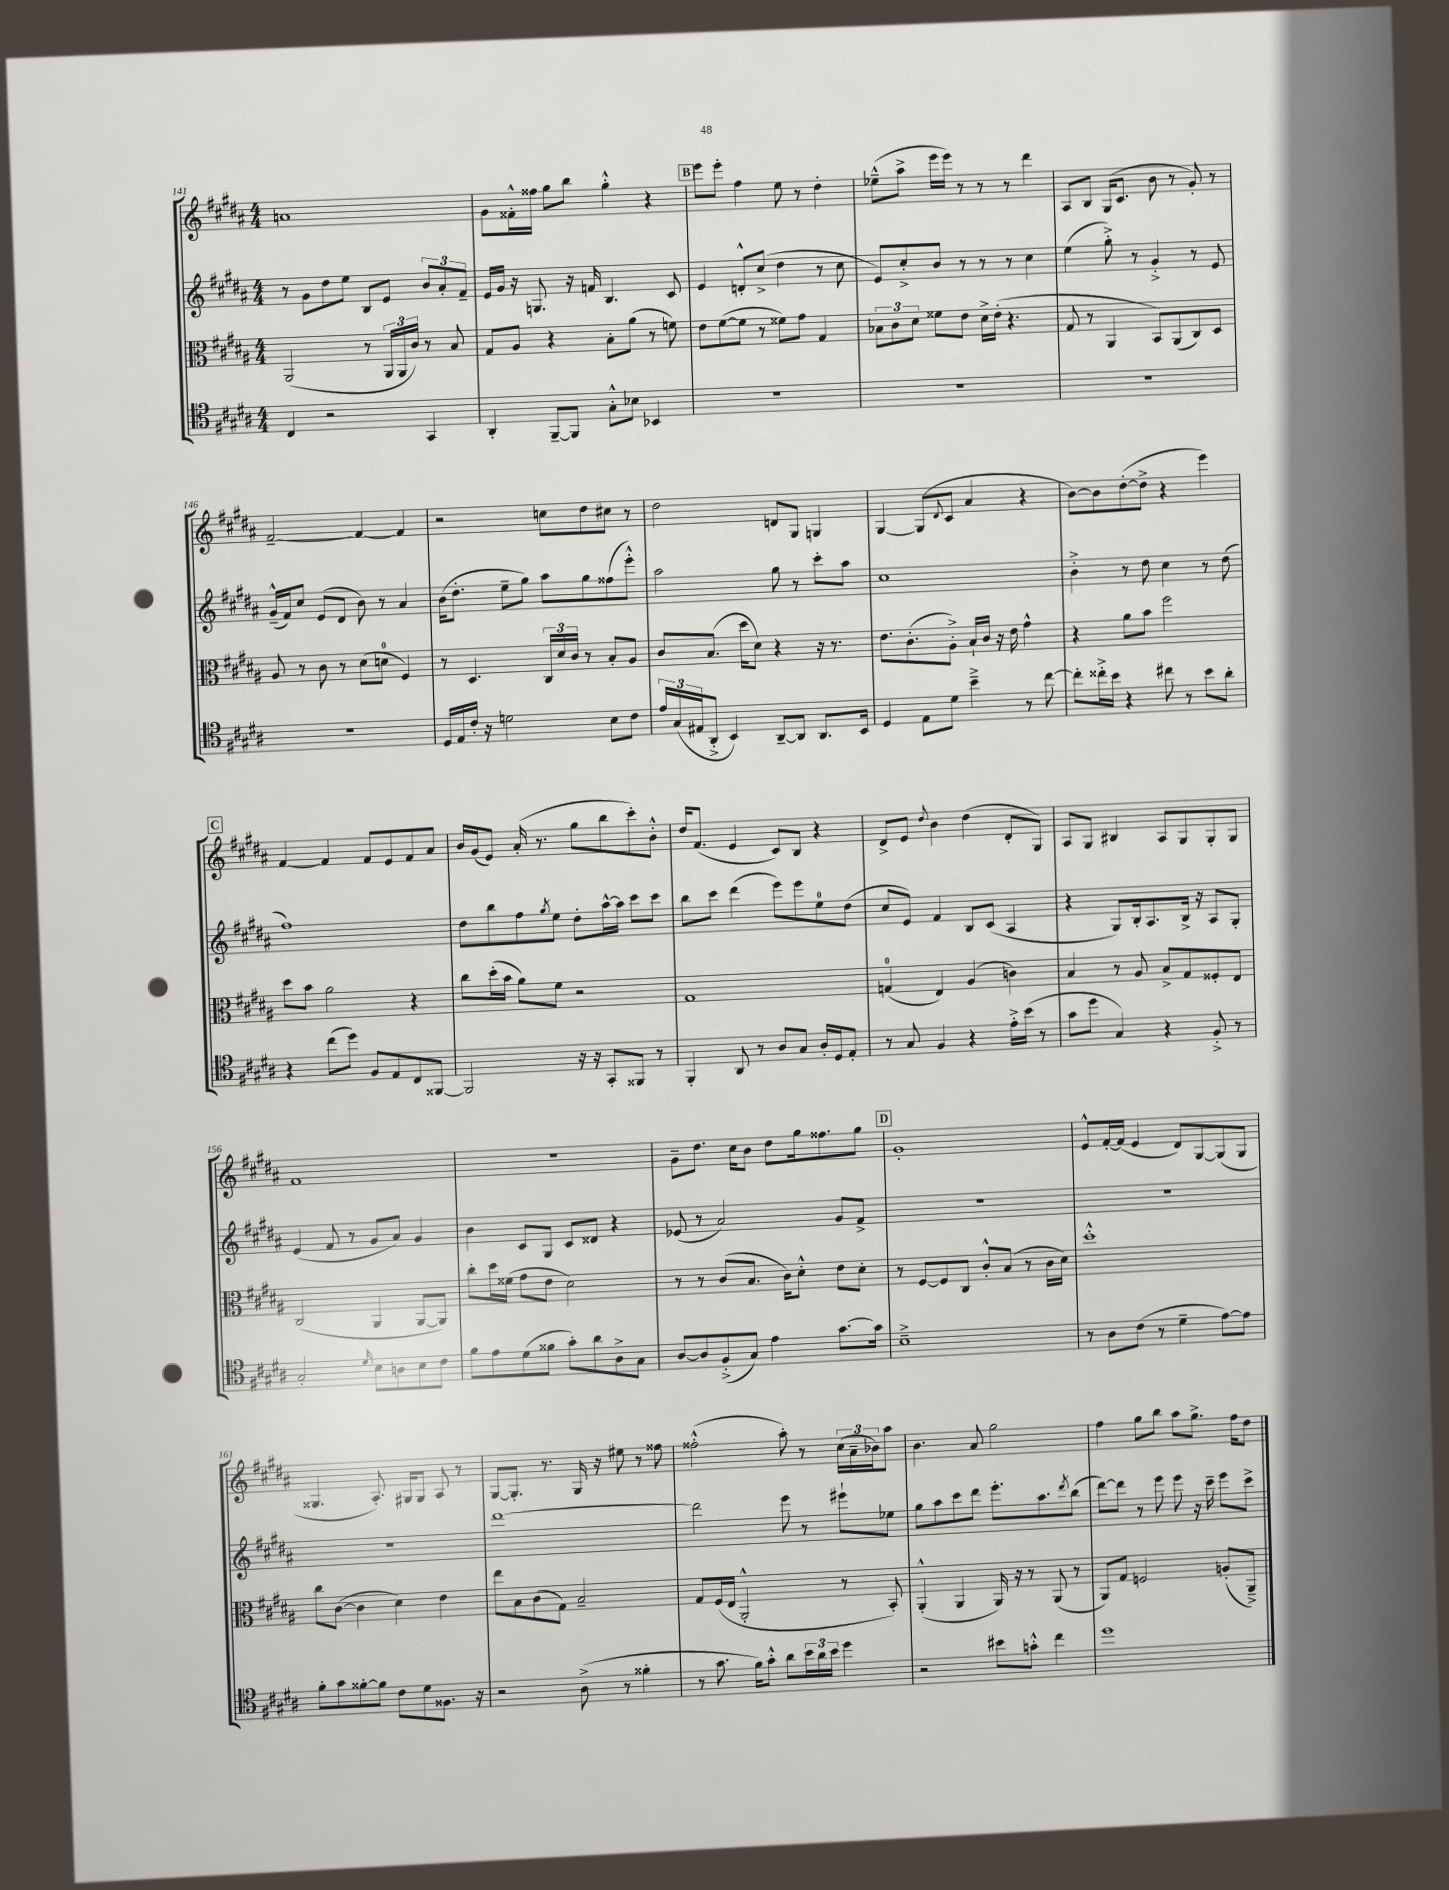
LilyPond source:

<<
\new StaffGroup <<
\new Staff = "s0" {
    \clef treble \key b \major \numericTimeSignature \time 4/4
    a'1 |
    gis'8 fisis'16-.-^ fisis''16 gis''8 b''8 gis''4-.-^ r4 |
    \mark \markup { \box "B" } e'''8 e'''8-. fis''4 e''8 r8 dis''4-. |
    ees''8---^( ais''8-> e'''16 e'''16) r8 r8 r8 dis'''4 |
    ais8 b8 gis16( cis'8. b'8 r8 gis'8-.) r8 |
    fis'2~-- fis'4~ fis'4 |
    r2 c''8 dis''8 cis''8 r8 |
    dis''2 d'8 gis8 g4 |
    gis4~ gis8( \appoggiatura { dis'8 } cis'8 ais'4 r4 |
    b'8~) b'8 dis''8~-.( dis''8-> r4 e'''4) |
    \mark \markup { \box "C" } fis'4~ fis'4 fis'8 e'8 fis'8 ais'8 |
    b'16 gis'16( e'8) ais'16-.( r8. gis''8 b''8 cis'''8-.) b'8-.-^ |
    dis''16 fis'8.( e'4 cis'8) b8 r4 |
    dis'8-> e'8 \appoggiatura { dis''8 } b'4 dis''4( dis'8-. gis8) |
    ais8 gis8 bis4 ais8 gis8 gis8-. gis8 |
    fis'1 |
    R1 |
    gis'8-- dis''8. cis''16 b'8 dis''8 gis''16 fisis''8. gis''8 |
    \mark \markup { \box "D" } gis'1-. |
    e'8-^ fis'16~-. fis'16( e'4 dis'8) gis8~ gis8( gis8 |
    gisis4. ais8.-.) gis16 gis8 ais8 r8 |
    gis8~ gis8.-. r8. gis16 r16 eis''8 r8 fisis''8 |
    fisis''2-.-^( ais''8-.) r8 \tuplet 3/2 { cis''16( ais'16-- bes'16) } ais''8 |
    b'4. ais'8 gis''2 |
    fis''4 gis''8 b''8 ais''8 gis''8.-> fis''16 dis''8 \bar "|." |
}
\new Staff = "s1" {
    \clef treble \key b \major \numericTimeSignature \time 4/4
    r8 gis'8 dis''8 e''8 b8 e'8 \tuplet 3/2 { b'8 ais'8-. fis'8-- } |
    e'16 gis'16 r16 g8. r16 f'16 b4. cis'8 |
    \mark \markup { \box "B" } e'4 d'8-.-^ cis''8->( dis''4 r8 cis''8 |
    e'8) cis''8-.-> b'8 r8 r8 r8 cis''4 |
    e''4( gis''8-.->) r8 gis'4-.-> r8 e'8 |
    gis'16---^( fis'16) cis''8 e'8( dis'8 b'8) r8 ais'4 |
    b'16( dis''8.-. e''8-- gis''8) ais''8 gis''8 fisis''8( e'''8-.-^) |
    ais''2 gis''8 r8 cis'''8-. ais''8 |
    cis''1 |
    b'4-.-> r8 dis''8 cis''4 r8 dis''8( |
    \mark \markup { \box "C" } fis''1) |
    dis''8 b''8 fis''8 \acciaccatura { gis''8 } e''8 dis''8-. ais''16~-^ ais''16 cis'''8 cis'''8 |
    b''8 cis'''8 dis'''4( e'''8) e'''8 e''8-0 dis''8( |
    cis''8 e'8) fis'4 b8 cis'8( ais4 |
    r4 gis8) b16-. ais8. b16-> r16 ais8 gis8-. |
    e'4( fis'8 r8 gis'8 ais'8) gis'4 |
    b'4 cis'8 gis8 cis'8 disis'8 r4 |
    ees'8( r8 ais'2) gis'8 fis'8-> |
    \mark \markup { \box "D" } R1 |
    R1 |
    R1 |
    dis'''1~ |
    dis'''2 e'''8 r8 eis'''8-! ees''8 |
    gis''8 ais''8 cis'''8 dis'''8 e'''8.-. ais''8. \acciaccatura { dis'''8 } b''8( |
    dis'''8~) dis'''8 r8 e'''8 e'''8 r16 cis'''16-- e'''8 cis'''8-> \bar "|." |
}
\new Staff = "s2" {
    \clef alto \key b \major \numericTimeSignature \time 4/4
    ais,2( r8 \tuplet 3/2 { ais,16 ais,16 cis'16) } r8 b8 |
    gis8 ais8 r4 b8-. ais'8( r8 f'8) |
    \mark \markup { \box "B" } e'8 fis'8~( fis'8 r8 fisis'8) gis'8 gis4 |
    \tuplet 3/2 { bes8 cis'8 dis'8 } fisis'8 e'8 dis'16-> e'16-.( r4. |
    gis8 r8 ais,4 b,8) ais,8( cis8) dis8 |
    ais8 r8 cis'8 r8 dis'8( d'8-0 fis4) |
    r8 dis4. \tuplet 3/2 { cis16 dis'16 cis'16 } r8 b8-. ais8 |
    cis'8 b8.( dis''16 dis'8) r4 r16 r8. |
    e'8. cis'8.-.( ais8-.->) b16-! cis'16 r16 e'16 gis'4-^ |
    r4 ais'8 b'8 fis''2 |
    \mark \markup { \box "C" } dis''8 b'8 ais'2 r4 |
    cis''8 dis''16-.( b'16 ais'8) fis'8 r2 |
    gis1 |
    g4-0( e4) ais4( c'4) |
    b4 r8 ais8 b8-> gis8 fisis8-. e8 |
    cis2( ais,4 ais,8~ ais,8) |
    cis''8-. dis''16 fisis'16( gis'8 e'8 dis'2) |
    r8 r8 cis'8( b8. cis'16) dis'8-.-^ e'8 dis'8-. |
    \mark \markup { \box "D" } r8 fis8~ fis8 cis8 cis'8-.-^ b8( r8 cis'16 dis'16) |
    dis''1-.-^ |
    cis''8 cis'8~( cis'4 dis'4) e'4 |
    e''8 b8 cis'8( gis8) b2-- |
    gis8 fis16( e16 ais,2-.-^ r8 b,8-.) |
    ais,4-.-^( ais,4 ais,16) r16 r8 ais,8( r8 |
    ais,8) gis8 f2 a8-.( ais,8--->) \bar "|." |
}
\new Staff = "s3" {
    \clef tenor \key b \major \numericTimeSignature \time 4/4
    cis4 r2 gis,4 |
    ais,4-. fis,8~-- fis,8 gis8-.-^ bes8 bes,4 |
    \mark \markup { \box "B" } R1 |
    R1 |
    R1 |
    R1 |
    dis16 e16 cis'16-. r16 d'2 b8 cis'8 |
    \tuplet 3/2 { e'16 gis16( eis16 } ais,8-.-> b,4) ais,8~-- ais,8 ais,8. b,16 |
    dis4 e8 dis'8 b'4---> r8 cis''8~ |
    cis''8-. cisis''16-.-> b'16 r4 cis''8 r8 b'8 ais'8-. |
    \mark \markup { \box "C" } r4 cis''8( dis''8) fis8 e8 cis8 fisis,8~ |
    fisis,2 r16 r16 gis,8-. fisis,8 r8 |
    fis,4-. ais,8 r8 ais8 gis8 ais16-. dis16 e8-. |
    r8 gis8 fis4 r4 e'16-.-> b'16( r8 |
    gis'8 dis''8 gis4) r4 fis8-.-> r8 |
    gis2-. \grace { dis'16 } b8 a8 b8 cis'8 |
    fis'8 e'8 dis'8( fisis'8 gis'8-.) ais'8 ais8-> gis8 |
    ais8~ ais8 fis8-.->( gis8) e'4 gis'8.~ gis'16 |
    \mark \markup { \box "D" } b1---> |
    r8 ais8 cis'8( r8 dis'4-- e'8~) e'8 |
    fis'8-. gis'8 fisis'8~-. fisis'8 cis'8 dis'8 fisis8. r16 |
    r2 ais8->( r8 fisis'4-. |
    r8 gis'8. fis'16) gis'8-.-^ ais'8 \tuplet 3/2 { b'16 ais'16 b'16 } dis''4 |
    r2 bis'8 g'8-.-^ cis''4 |
    dis''1 \bar "|." |
}
>>
>>
\layout { \context { \Score currentBarNumber = #141 } }
